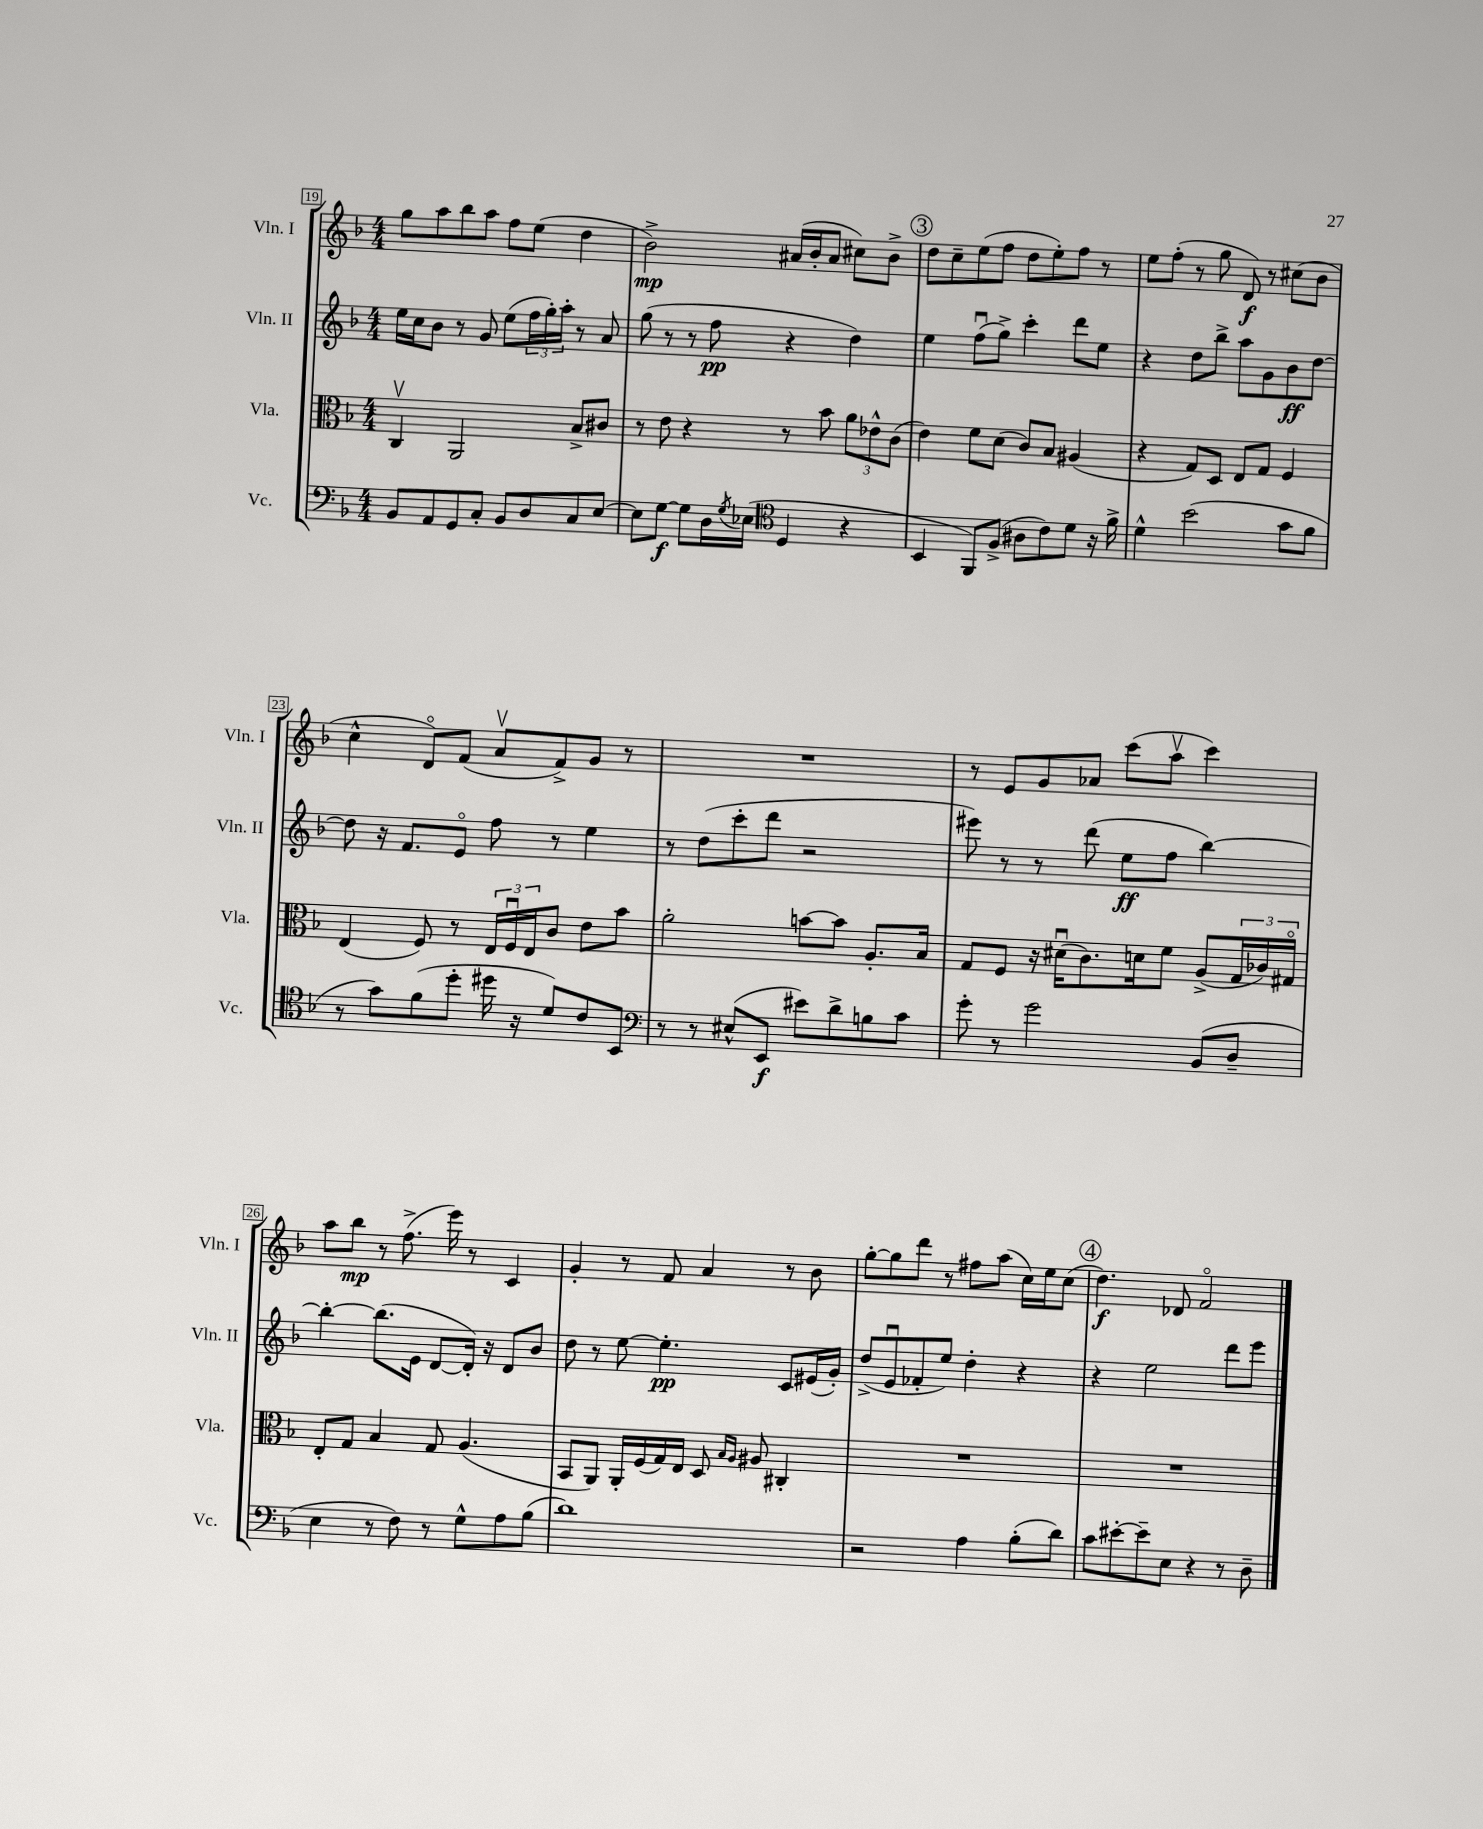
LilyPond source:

<<
\new StaffGroup <<
\new Staff = "s0" \with { instrumentName = "Vln. I" shortInstrumentName = "Vln. I" } {
    \clef treble \key f \major \numericTimeSignature \time 4/4
    g''8 a''8 bes''8 a''8 f''8 e''8( d''4 |
    bes'2->\mp) ais'16( bes'16-. ais'8 cis''8) bes'8-> |
    \mark \markup { \circle "3" } d''8 c''8-- e''8( f''8 d''8 e''8-.) f''8 r8 |
    e''8 f''8-.( r8 g''8 d'8\f) r8 cis''8( bes'8 |
    c''4-^ d'8\flageolet) f'8( a'8\upbow f'8->) g'8 r8 |
    R1 |
    r8 e'8 g'8 aes'8 c'''8( a''8\upbow c'''4) |
    a''8 bes''8\mp r8 f''8.->( e'''16) r8 c'4 |
    g'4-. r8 f'8 a'4 r8 bes'8 |
    g''8~-. g''8 d'''8 r8 fis''8 a''8( c''16) e''16 c''8( |
    \mark \markup { \circle "4" } d''4.\f) des'8 f'2\flageolet \bar "|." |
}
\new Staff = "s1" \with { instrumentName = "Vln. II" shortInstrumentName = "Vln. II" } {
    \clef treble \key f \major \numericTimeSignature \time 4/4
    e''16 c''16 bes'8 r8 g'8 e''8( \tuplet 3/2 { f''16 g''16-.) a''16-. } r8 a'8 |
    g''8( r8 r8 f''8\pp r4 d''4) |
    \mark \markup { \circle "3" } e''4 f''8\downbow( g''8->) c'''4-. d'''8 e''8 |
    r4 d''8 bes''8-> a''8 g'8 bes'8\ff d''8~ |
    d''8 r16 f'8. e'8\flageolet f''8 r8 e''4 |
    r8 d''8( c'''8-. d'''8 r2 |
    eis'''8) r8 r8 d'''8( e''8\ff f''8 bes''4~) |
    bes''4~-. bes''8.( e'16 d'8~ d'16-.) r16 d'8 bes'8 |
    d''8 r8 e''8~ e''4.-.\pp c'8 eis'16( g'16-.) |
    d''8->( e'8\downbow fes'8-. e''8) d''4-. r4 |
    \mark \markup { \circle "4" } r4 e''2 d'''8 e'''8 \bar "|." |
}
\new Staff = "s2" \with { instrumentName = "Vla." shortInstrumentName = "Vla." } {
    \clef alto \key f \major \numericTimeSignature \time 4/4
    c4\upbow a,2 bes8-> cis'8 |
    r8 e'8 r4 r8 bes'8 \tuplet 3/2 { a'8 ees'8-^ c'8( } |
    \mark \markup { \circle "3" } e'4) f'8 d'8( c'8) bes8 ais4( |
    r4 g8) d8 e8 g8 f4 |
    e4( f8) r8 \tuplet 3/2 { e16 f16\downbow e16 } c'8 e'8 bes'8 |
    a'2-. b'8~ b'8 a8.-. bes16 |
    g8 f8 r16 dis'16\downbow( c'8.) d'16 f'8 a8->( \tuplet 3/2 { g16 ces'16) gis16\flageolet } |
    e8-. g8 bes4 g8 a4.( |
    bes,8 a,8) a,16-. f16( g16) e16 d8 \grace { bes16 a16 } ais8 cis4-. |
    R1 |
    \mark \markup { \circle "4" } R1 \bar "|." |
}
\new Staff = "s3" \with { instrumentName = "Vc." shortInstrumentName = "Vc." } {
    \clef bass \key f \major \numericTimeSignature \time 4/4
    bes,8 a,8 g,8 c8-. bes,8 d8 c8 e8~ |
    e8 g8~\f g8 d16 \acciaccatura { g8 } ees16( \clef tenor d4 r4 |
    \mark \markup { \circle "3" } bes,4 f,8) f8->( ais8 c'8) d'8 r16 f'16-> |
    d'4-^ bes'2( g'8 f'8 |
    r8 g'8) f'8( d''8-. dis''16 r16 d'8) c'8 bes,8 |
    \clef bass r8 r8 eis8-^( e,8\f eis'8) d'8-> b8 c'8 |
    g'8-. r8 g'2 bes,8( d8-- |
    e4 r8 f8) r8 g8-^ a8 bes8( |
    d'1) |
    r2 a4 bes8-.( d'8) |
    \mark \markup { \circle "4" } c'8 eis'8~-. eis'8-- e8 r4 r8 d8-- \bar "|." |
}
>>
>>
\layout { \context { \Score currentBarNumber = #19 \override BarNumber.stencil = #(make-stencil-boxer 0.1 0.3 ly:text-interface::print) } }
